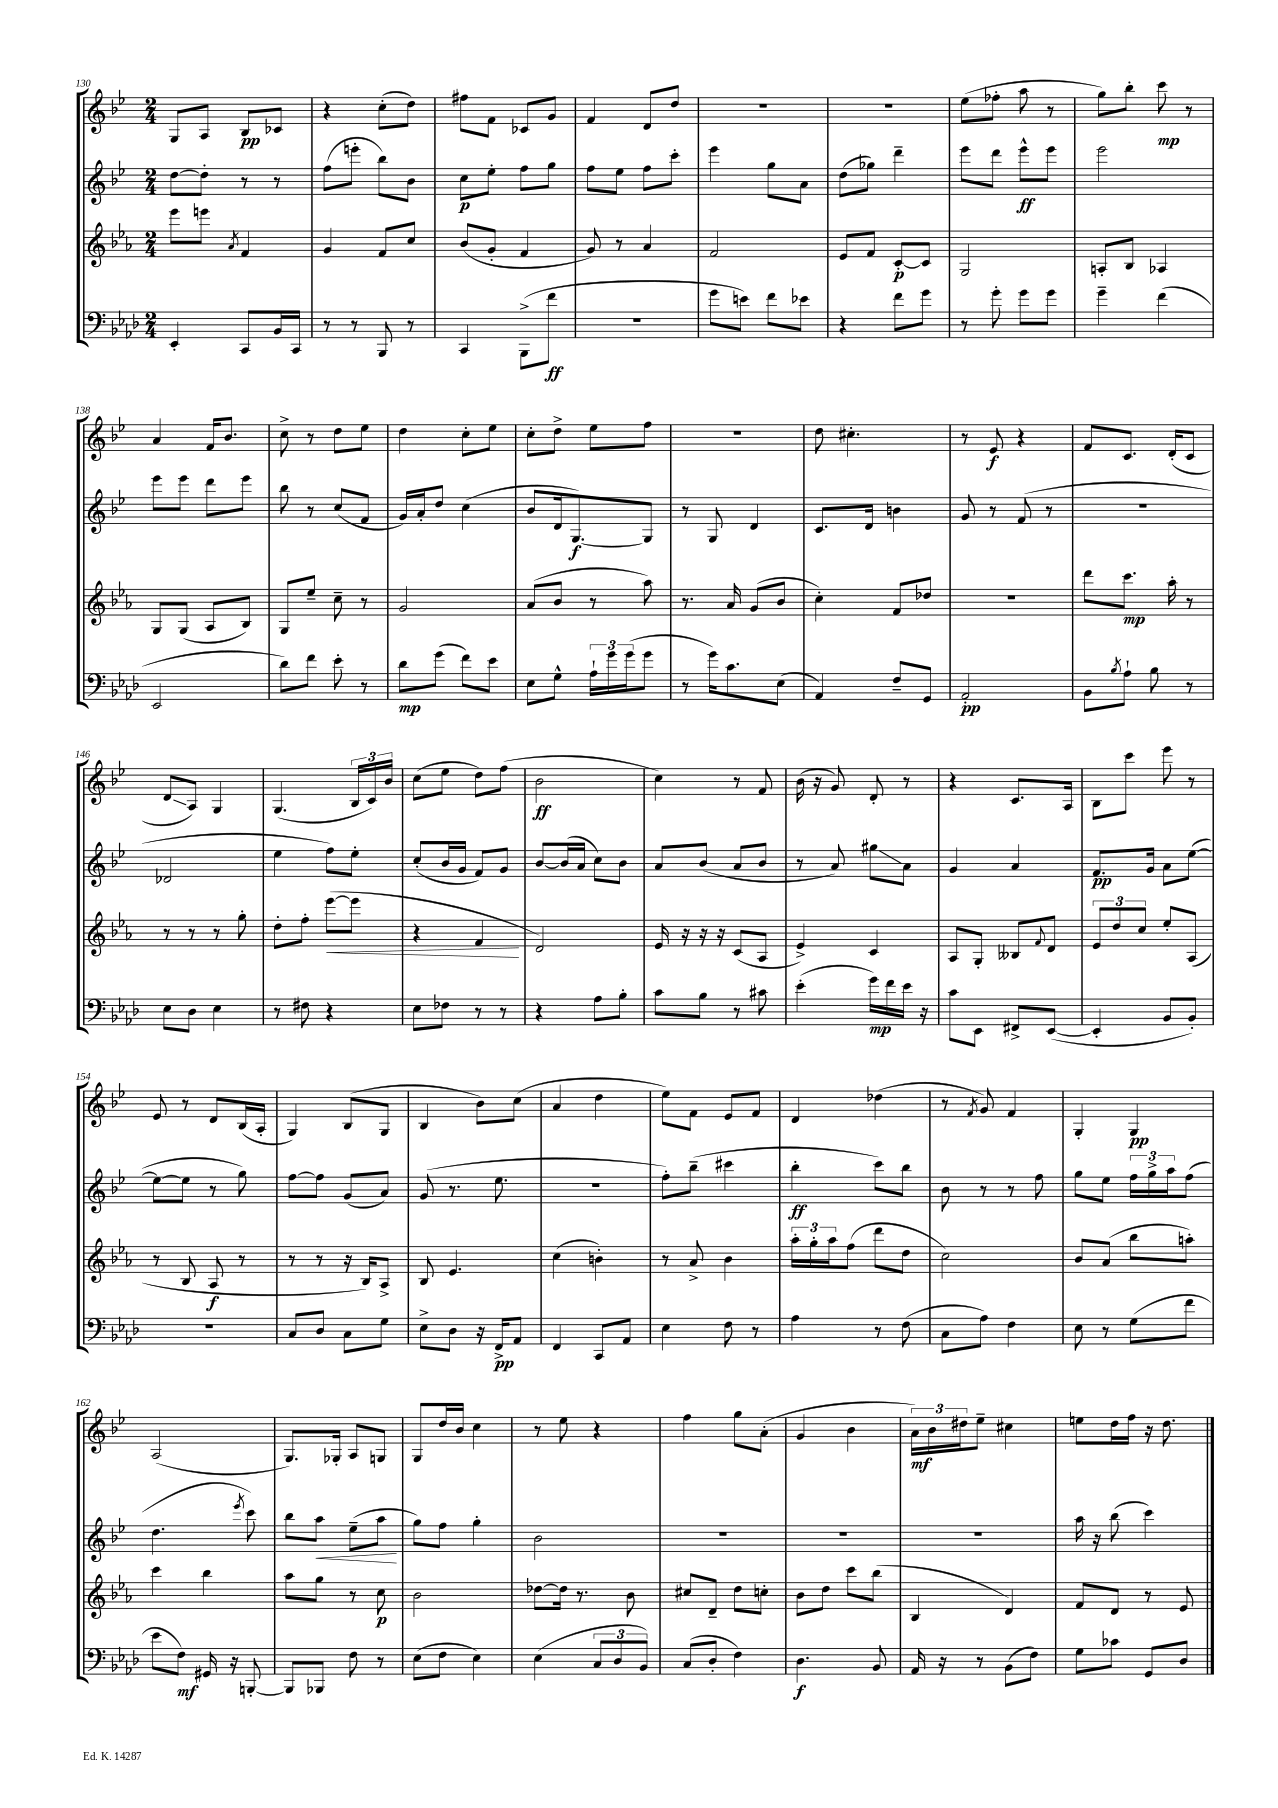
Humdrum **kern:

**kern	**kern	**kern	**kern
*staff4	*staff3	*staff2	*staff1
*clefF4	*clefG2	*clefG2	*clefG2
*k[b-e-a-d-]	*k[b-e-a-]	*k[b-e-]	*k[b-e-]
*M2/4	*M2/4	*M2/4	*M2/4
4EE-'/	8eee-\L	[8dd\L	8G/L
.	8eee\J	8dd'\]J	8A/J
.	8qa-/	.	.
8CC/L	4f/	8r	8B-/L
16BB-/L	.	8r	8c-/J
16CC/JJ	.	.	.
=	=	=	=
8r	4g/	(8ff\L	4r
8r	.	8eee'\J	.
8BBB-/	8f/L	8bb-\L)	(8cc'\L
8r	8cc/J	8b-\J	8dd\J)
=	=	=	=
4CC/	(8b-/L	8cc\L	8ff#\L
.	8g'/J	8ee-'\J	8f\J
(8BBB-^\L	4f/	8ff\L	8c-/L
8f\J	.	8gg\J	8g/J
=	=	=	=
2r	8g/)	8ff\L	4f/
.	8r	8ee-\J	.
.	4a-/	8ff\L	8d/L
.	.	8ccc'\J	8dd/J
=	=	=	=
8g\L	2f/	4eee-\	2r
8e\J)	.	.	.
8f\L	.	8gg\L	.
8e-\J	.	8a\J	.
=	=	=	=
4r	8e-/L	(8dd\L	2r
.	8f/J	8gg-\J)	.
8f\L	[8c'/L	4ddd~\	.
8g\J	8c/]J	.	.
=	=	=	=
8r	2G/	8eee-\L	(8ee-\L
8g'\	.	8ddd\J	8ff-'\J
8g\L	.	8eee-^^\L	8aa\
8g\J	.	8eee-\J	8r
=	=	=	=
4g~\	8A'/L	2eee-\	8gg\L)
.	8B-/J	.	8bb-'\J
(4f\	4A-/	.	8ccc\
.	.	.	8r
=	=	=	=
2EE-/	8G/L	8eee-\L	4a/
.	(8G/J	8eee-\J	.
.	8A-/L	8ddd\L	16f/LK
.	.	.	8.b-/J
.	8B-/J)	8eee-\J	.
=	=	=	=
8d-\L)	8G/L	8bb-\	8cc^\
8f\J	8ee-~/J	8r	8r
8e-'\	8cc~\	(8cc/L	8dd\L
8r	8r	8f/J	8ee-\J
=	=	=	=
8d-\L	2g/	16g/LL)	4dd\
.	.	16a'/J	.
(8g\J	.	8dd/J	.
8f\L)	.	(4cc\	8cc'\L
8e-\J	.	.	8ee-\J
=	=	=	=
8E-\L	(8a-/L	8b-/L	8cc'\L
8G^^\J	8b-/J	16d/k	8dd^\J
.	.	[8.G/)	.
24A-`\LL	8r	.	8ee-\L
24g\	.	.	.
(24g\J	.	.	.
8g\J	8aa-\)	8G/]J	8ff\J
=	=	=	=
8r	8.r	8r	2r
16g\LK)	.	8G/	.
8.c\	16a-/	.	.
.	(8g/L	4d/	.
(8E-\J	8b-/J	.	.
=	=	=	=
4AA-/)	4cc'\)	8.c/L	8dd\
.	.	.	4.cc#'\
.	.	16d/Jk	.
8F~/L	8f/L	4b\	.
8GG/J	8dd-/J	.	.
=	=	=	=
2AA-'/	2r	8g/	8r
.	.	8r	8e-/
.	.	(8f/	4r
.	.	8r	.
=	=	=	=
8BB-\L	8ddd\L	2r	8f/L
8qB-/	.	.	.
8A-`\J	8.ccc\J	.	8.c/J
8B-\	.	.	.
.	16aa-'\	.	(16d'/LK
8r	8r	.	8c/J
=	=	=	=
8E-\L	8r	2d-/	8d/L
8D-\J	8r	.	8A/J)
4E-\	8r	.	4G/
.	8gg'\	.	.
=	=	=	=
8r	8dd'\L	4ee-\	(4.G/
8F#\	8ff'\J	.	.
4r	([8eee-\L	8ff\L)	.
.	8eee-\]J	8ee-'\J	24B-/LL
.	.	.	24c/)
.	.	.	24b-/JJ
=	=	=	=
8E-\L	4r	(8cc'/L	(8cc\L
8F-\J	.	16b-/L	8ee-\J
.	.	16g/JJ	.
8r	4f/	8f/L)	8dd\L)
8r	.	8g/J	(8ff\J
=	=	=	=
4r	2d/)	[8b-/L	2b-\
.	.	(16b-/]L	.
.	.	16a/JJ	.
8A-\L	.	8cc\L)	.
8B-'\J	.	8b-\J	.
=	=	=	=
8c\L	16e-/	8a/L	4cc\)
.	16r	.	.
8B-\J	16r	(8b-/J	.
.	16r	.	.
8r	(8c/L	8a/L	8r
8c#\	8A-/J	8b-/J	8f/
=	=	=	=
(4e-'\	4e-^/)	8r	(16b-\
.	.	.	16r
.	.	8a/)	8g/)
16g\LL)	4c/	8gg#\L	8d'/
16f\	.	.	.
16e-\JJ	.	8a\J	8r
16r	.	.	.
=	=	=	=
8c\L	8A-/L	4g/	4r
8EE-\J	8G'/J	.	.
8FF#^/L	8B--/L	4a/	8.c/L
.	8qqf/	.	.
([8EE-/J	8d/J	.	.
.	.	.	16A/Jk
=	=	=	=
4EE-'/]	12e-/L	8.f/L	8B-\L
.	12dd/	.	.
.	.	.	8ccc\J
.	12cc/J	.	.
.	.	16g/Jk	.
8BB-/L	8ee-'/L	8a\L	8eee-\
8BB-'/J)	(8A-/J	([8ee-\J	8r
=	=	=	=
2r	8r	8ee-\_L	8e-/
.	8B-/	8ee-\]J	8r
.	8A-/	8r	8d/L
.	8r	8gg\)	(16B-/L
.	.	.	16A'/JJ
=	=	=	=
8C/L	8r	[8ff\L	4G/)
8D-/J	8r	8ff\]J	.
8C\L	16r	(8g/L	(8B-/L
.	16B-/LK)	.	.
8G\J	8A-^/J	8a/J)	8G/J
=	=	=	=
8E-^\L	8B-/	(8g/	4B-/
8D-\J	4.e-/	8.r	.
16r	.	.	8b-\L)
16FF^/LK	.	8.ee-\	.
8AA-/J	.	.	(8cc\J
=	=	=	=
4FF/	(4cc\	2r	4a/
8CC/L	4b'\)	.	4dd\
8AA-/J	.	.	.
=	=	=	=
4E-\	8r	8ff'\L)	8ee-\L)
.	8a-^/	(8bb-~\J	8f\J
8F\	4b-\	4ccc#\	8e-/L
8r	.	.	8f/J
=	=	=	=
4A-\	24aa-'\LL	4bb-'\	4d/
.	24gg'\	.	.
.	24aa-\J	.	.
.	(8ff\J	.	.
8r	8ddd\L	8ccc\L)	(4dd-\
(8F\	8dd\J	8bb-\J	.
=	=	=	=
8C\L	2cc\)	8b-\	8r
.	.	.	8qf/
8A-\J)	.	8r	8g/)
4F\	.	8r	4f/
.	.	8ff\	.
=	=	=	=
8E-\	8b-/L	8gg\L	4G'/
8r	(8a-/J	8ee-\J	.
(8G\L	8bb-\L	24ff\LL	4G/
.	.	24gg^\	.
.	.	24aa\J	.
8f\J	8aa'\J)	(8ff\J	.
=	=	=	=
8e-\L	4ccc\	4.dd\	(2A/
8F\J)	.	.	.
16GG#/	4bb-\	.	.
16r	.	.	.
.	.	8qeee-/	.
[8BBB'/	.	8ccc\)	.
=	=	=	=
8BBB/]L	8aa-\L	8bb-\L	8.G/L)
8BBB-/J	8gg\J	8aa\J	.
.	.	.	16G-'/Jk
8F\	8r	(8ee-~\L	8A/L
8r	8cc\	8aa\J	8G/J
=	=	=	=
(8E-\L	2b-\	8gg\L)	8G/L
8F\J	.	8ff\J	16dd/L
.	.	.	16b-/JJ
4E-\)	.	4gg'\	4cc\
=	=	=	=
(4E-\	[8dd-\L	2b-\	8r
.	16dd-\]Jk	.	8ee-\
.	8.r	.	.
12C/L	.	.	4r
12D-/	.	.	.
.	8b-\	.	.
12BB-/J)	.	.	.
=	=	=	=
(8C/L	8cc#/L	2r	4ff\
8D-'/J	8d~/J	.	.
4F\)	8dd\L	.	8gg\L
.	8cc'\J	.	(8a'\J
=	=	=	=
4.D-\	8b-\L	2r	4g/
.	8dd\J	.	.
.	8ccc\L	.	4b-\
8BB-/	(8bb-\J	.	.
=	=	=	=
16AA-/	4B-/	2r	24a\LL)
.	.	.	24b-\
16r	.	.	.
.	.	.	24dd#\J
8r	.	.	8ee-~\J
(8BB-\L	4d/)	.	4cc#\
8F\J)	.	.	.
=	=	=	=
8G\L	8f/L	16aa\	8ee\L
.	.	16r	.
8c-\J	8d/J	(8bb-\	16dd\L
.	.	.	16ff\JJ
8GG/L	8r	4ccc\)	16r
.	.	.	8.dd\
8D-/J	8e-/	.	.
==	==	==	==
*-	*-	*-	*-
